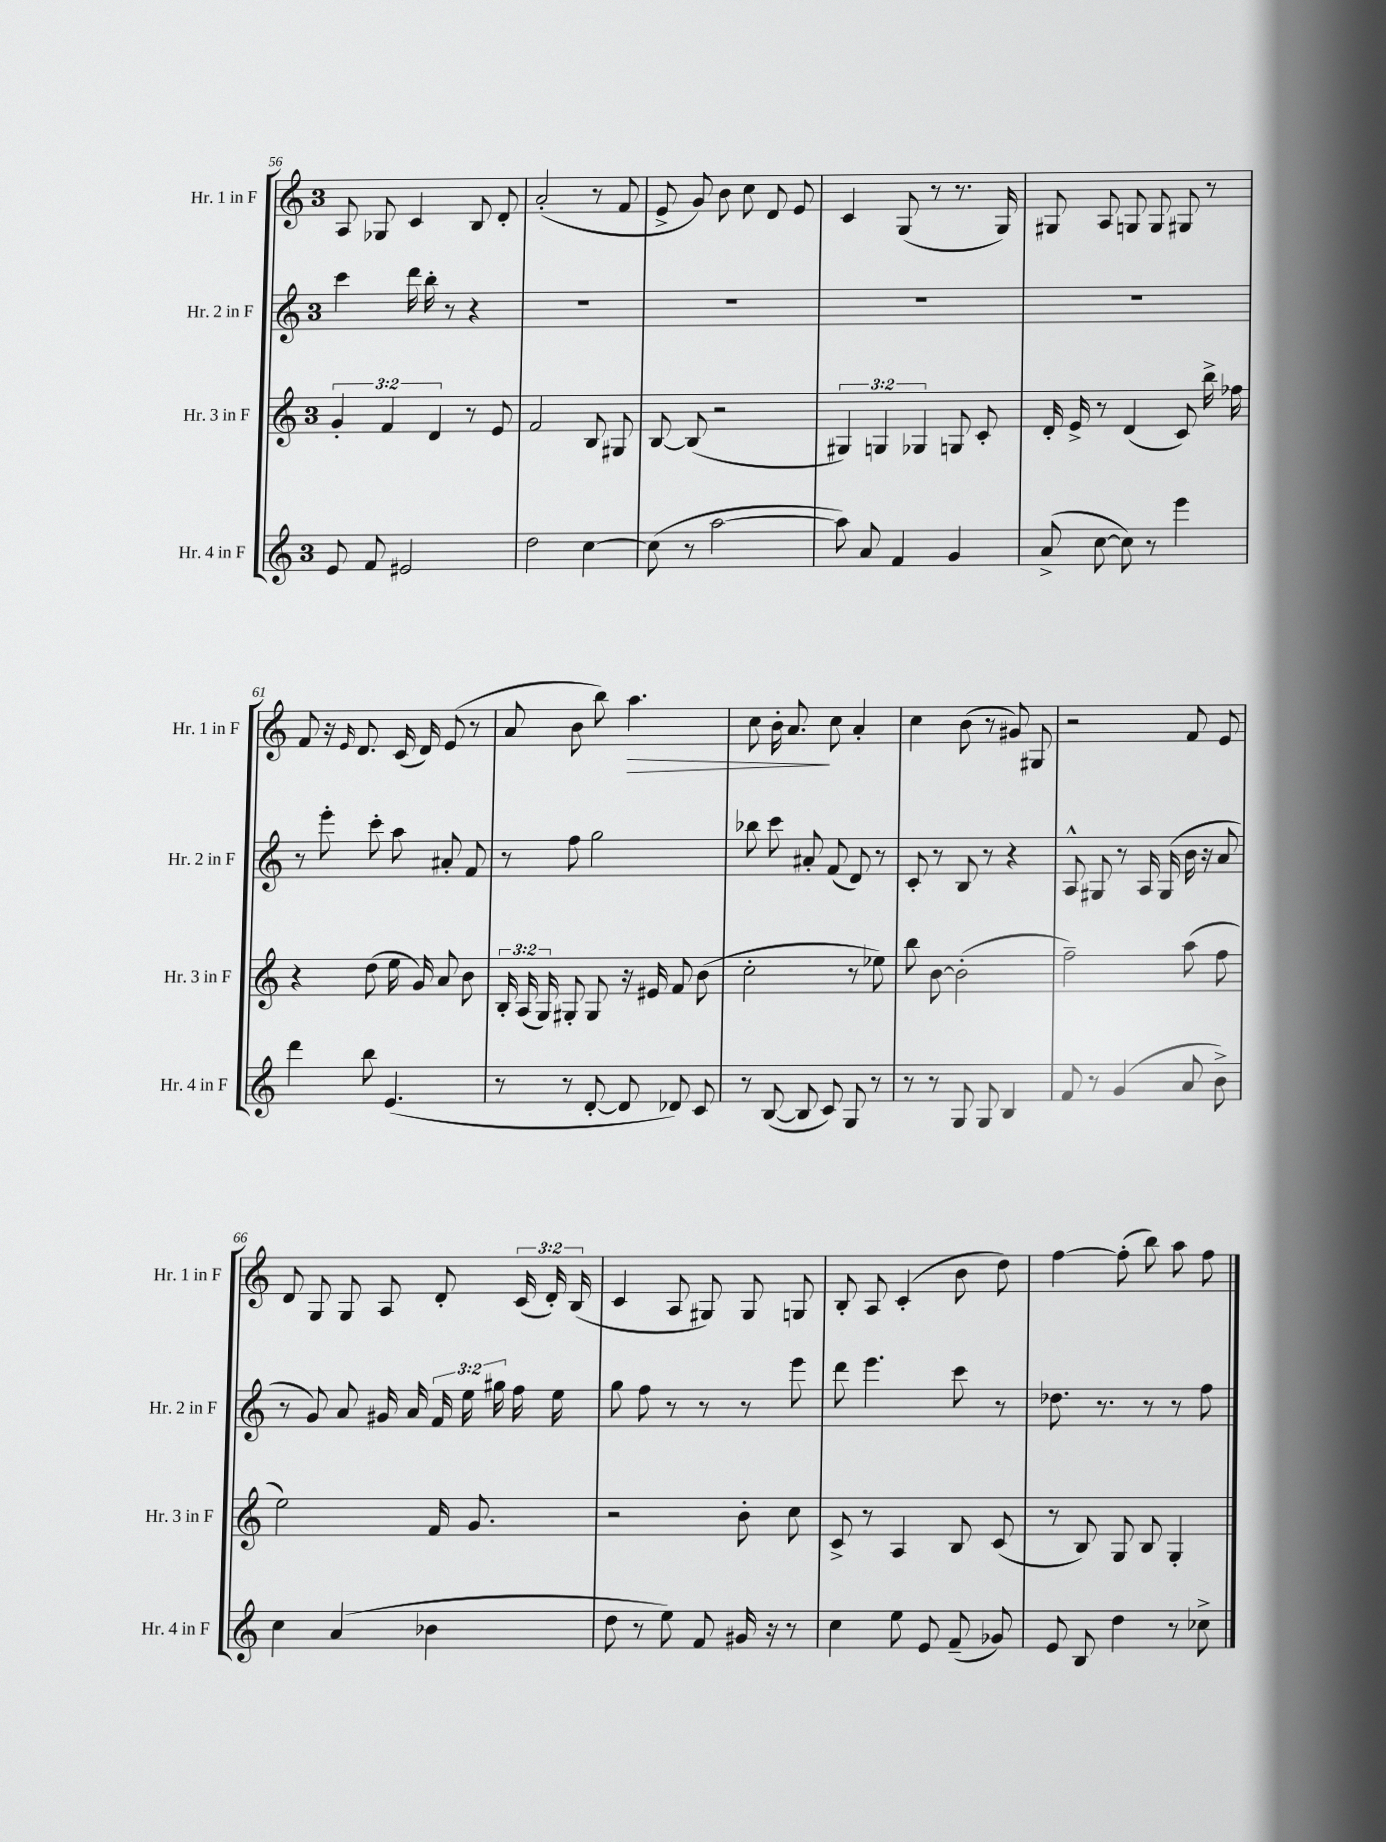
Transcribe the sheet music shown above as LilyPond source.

<<
\new StaffGroup <<
\new Staff = "s0" \with { instrumentName = "Hr. 1 in F" shortInstrumentName = "Hr. 1 in F" } {
    \clef treble \key c \major \once \override Staff.TimeSignature.style = #'single-digit \time 3/4 \override Staff.TupletNumber.text = #tuplet-number::calc-fraction-text
    \autoBeamOff a8 ges8 c'4 b8 d'8-. |
    a'2-.( r8 f'8 |
    e'8-> g'8) b'8 c''8 d'8 e'8 |
    c'4 g8( r8 r8. g16) |
    gis8 a8 g8 g8 gis8 r8 |
    f'8 r16 \grace { e'16 } d'8. c'16( d'16) e'8( r8 |
    a'8 b'8 b''8) a''4.\> |
    c''8 b'16-. a'8.\! c''8 a'4-. |
    c''4 b'8( r8 gis'8) gis8 |
    r2 f'8 e'8 |
    d'8 g8 g8 a8 d'8-. \tuplet 3/2 { c'16( d'16-.) b16( } |
    c'4 a8 gis8) gis8 g8 |
    b8-. a8 c'4-.( b'8 d''8) |
    f''4~ f''8-.( b''8) a''8 f''8 \bar "|." |
}
\new Staff = "s1" \with { instrumentName = "Hr. 2 in F" shortInstrumentName = "Hr. 2 in F" } {
    \clef treble \key c \major \once \override Staff.TimeSignature.style = #'single-digit \time 3/4 \override Staff.TupletNumber.text = #tuplet-number::calc-fraction-text
    \autoBeamOff c'''4 d'''16 b''16-. r8 r4 |
    R2. |
    R2. |
    R2. |
    R2. |
    r8 e'''8-. c'''8-. a''8 ais'8-. f'8 |
    r8 f''8 g''2 |
    bes''8 c'''8 ais'8-. f'8( d'8) r8 |
    c'8-. r8 b8 r8 r4 |
    a8-^ gis8 r8 a16 gis16( b'16 r16 a'8 |
    r8 g'8) a'8 gis'16 a'16 \tuplet 3/2 { f'16 e''16 gis''16 } f''16 e''16 |
    g''8 f''8 r8 r8 r8 e'''8 |
    d'''8 e'''4. c'''8 r8 |
    des''8. r8. r8 r8 f''8 \bar "|." |
}
\new Staff = "s2" \with { instrumentName = "Hr. 3 in F" shortInstrumentName = "Hr. 3 in F" } {
    \clef treble \key c \major \once \override Staff.TimeSignature.style = #'single-digit \time 3/4 \override Staff.TupletNumber.text = #tuplet-number::calc-fraction-text
    \autoBeamOff \tuplet 3/2 { g'4-. f'4 d'4 } r8 e'8 |
    f'2 b8 gis8 |
    b8~ b8( r2 |
    \tuplet 3/2 { gis4) g4 ges4 } g8 c'8-. |
    d'16-. e'16-> r8 d'4( c'8) b''16-> fes''16 |
    r4 d''8( e''16 g'16) a'8 b'8 |
    \tuplet 3/2 { b16-. a16( g16) } gis8-. gis8 r16 eis'16 f'8 b'8( |
    c''2-. r8 ees''8) |
    b''8 b'8~ b'2-.( |
    f''2--) a''8( f''8 |
    e''2) f'16 g'8. |
    r2 b'8-. c''8 |
    c'8-> r8 a4 b8 c'8( |
    r8 b8) g8 b8 g4-. \bar "|." |
}
\new Staff = "s3" \with { instrumentName = "Hr. 4 in F" shortInstrumentName = "Hr. 4 in F" } {
    \clef treble \key c \major \once \override Staff.TimeSignature.style = #'single-digit \time 3/4
    \autoBeamOff e'8 f'8 eis'2 |
    d''2 c''4~ |
    c''8( r8 a''2~ |
    a''8) a'8 f'4 g'4 |
    a'8->( c''8~ c''8) r8 e'''4 |
    d'''4 b''8 e'4.( |
    r8 r8 d'8~-. d'8 des'8) c'8 |
    r8 b8~( b8 c'8) g8 r8 |
    r8 r8 g8 g8 b4 |
    f'8 r8 g'4( a'8 b'8->) |
    c''4 a'4( bes'4 |
    d''8 r8 e''8) f'8 gis'16 r16 r8 |
    c''4 e''8 e'8 f'8--( ges'8) |
    e'8 b8 d''4 r8 ces''8-> \bar "|." |
}
>>
>>
\layout { \context { \Score currentBarNumber = #56 } }
